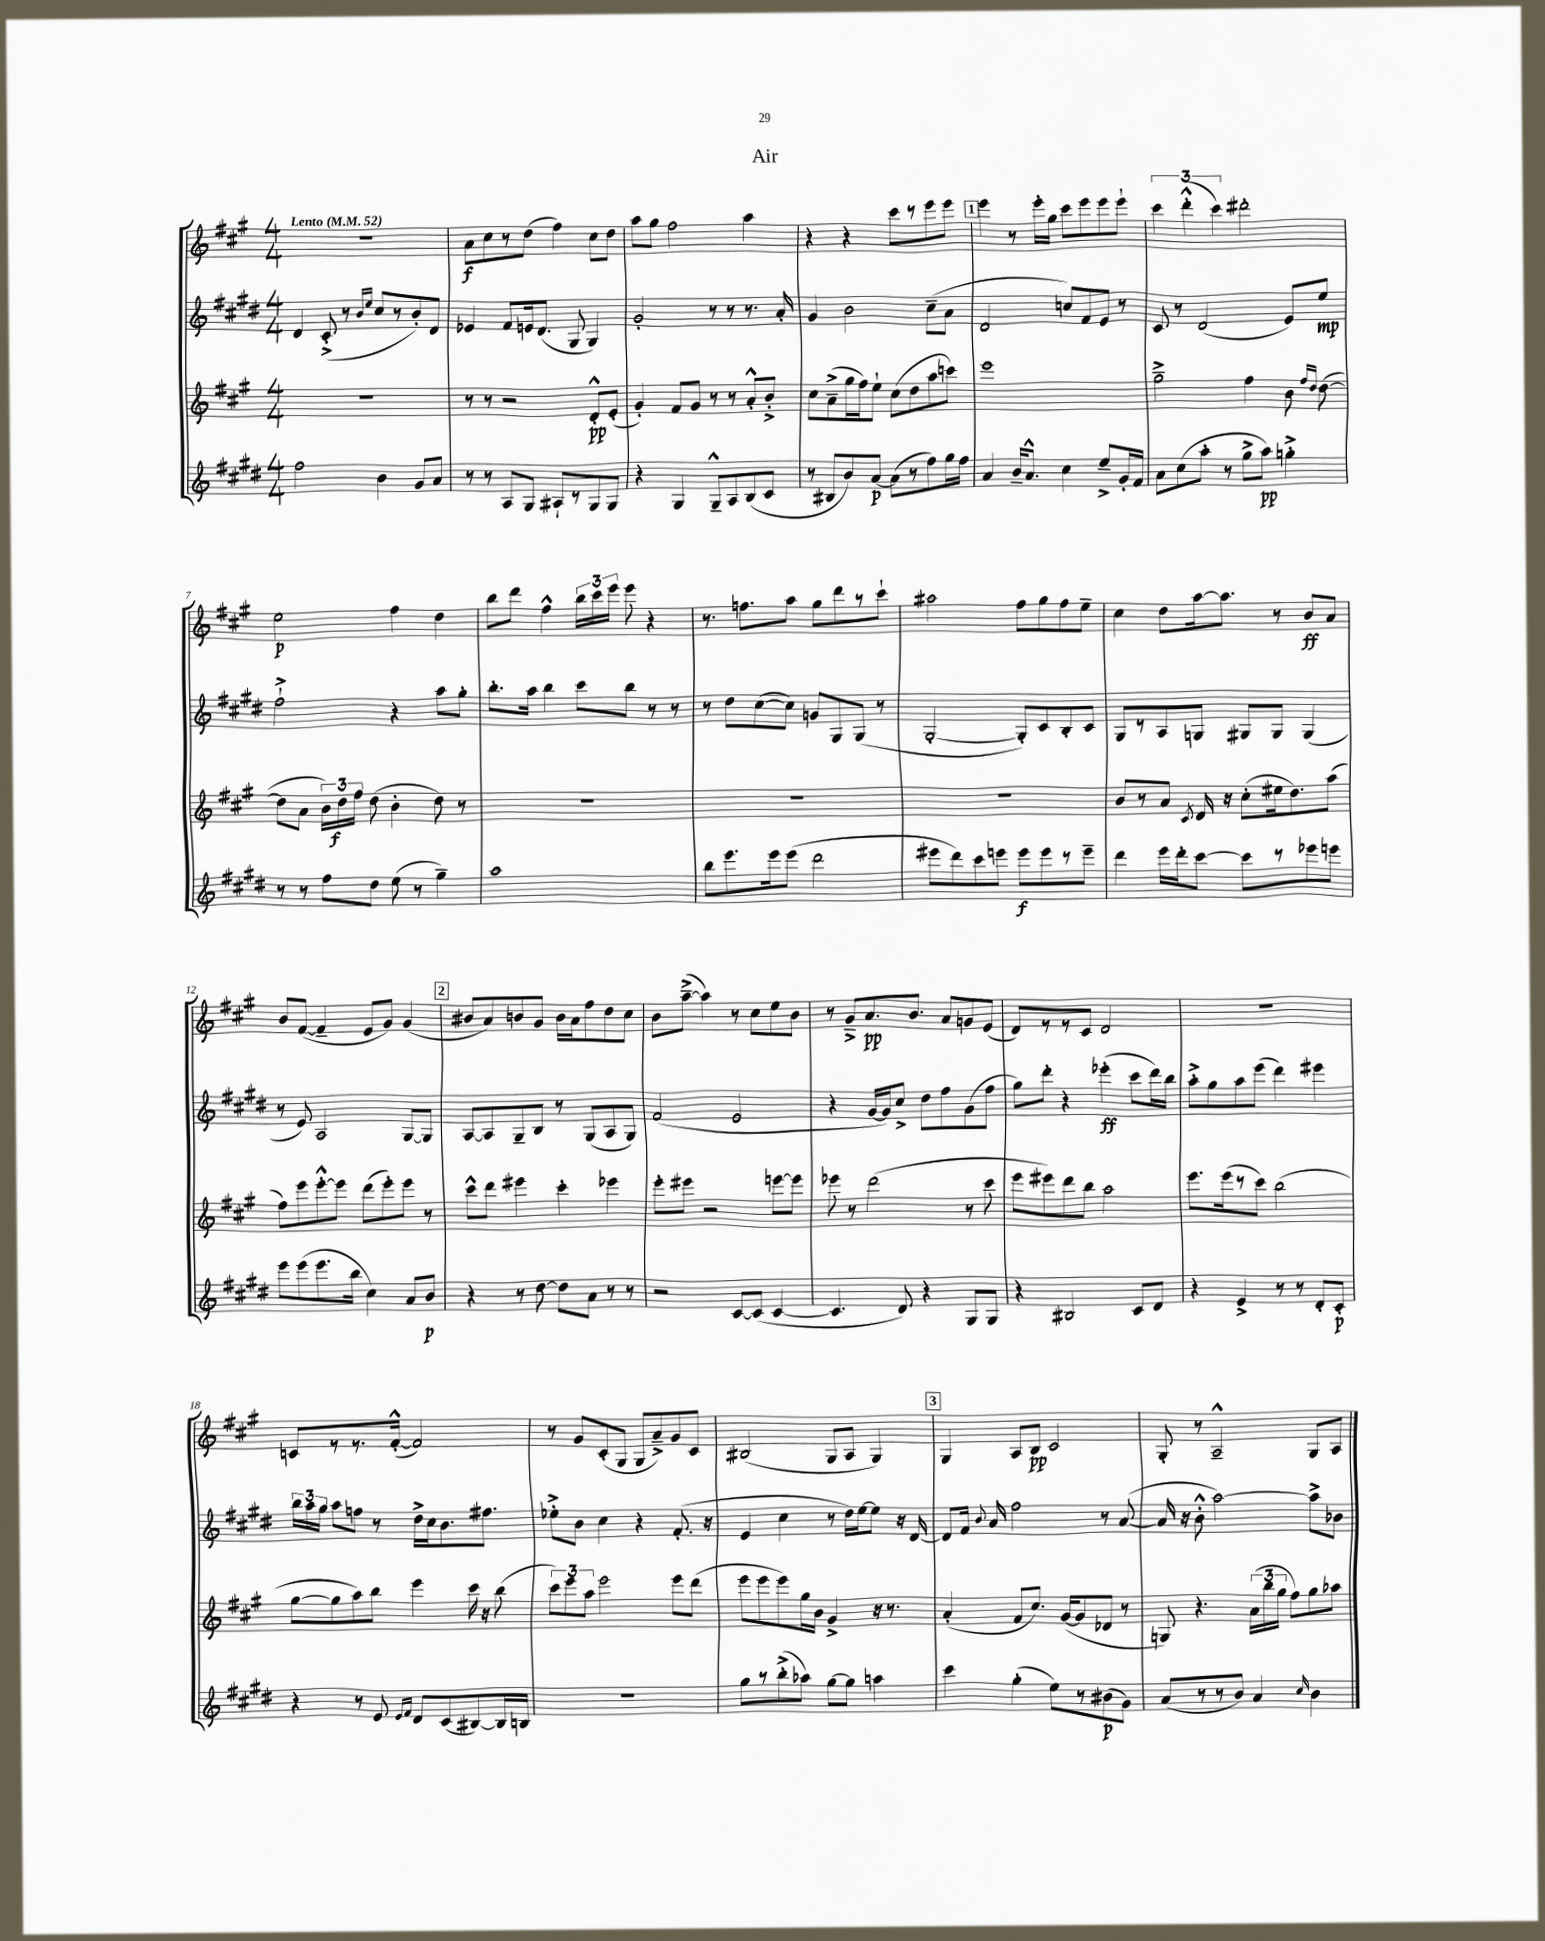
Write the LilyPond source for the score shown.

\header { title = "Air" }
<<
\new StaffGroup <<
\new Staff = "s0" {
    \clef treble \key a \major \numericTimeSignature \time 4/4 \tempo "Lento" 4 = 52
    \autoBeamOff R1 |
    a'8[\f cis''8 r8 d''8]( fis''4) cis''8[ d''8] |
    a''8[ gis''8] fis''2 a''4 |
    r4 r4 cis'''8[ r8 e'''8 e'''8] |
    \mark \markup { \box "1" } e'''4 r8 e'''16[-. gis''16] cis'''8[ e'''8 e'''8 e'''8]-! |
    \tuplet 3/2 { cis'''4 d'''4-.-^( cis'''4) } dis'''2-. |
    e''2\p fis''4 d''4 |
    b''8[ d'''8] fis''4-^ \tuplet 3/2 { b''16[ cis'''16 e'''16] } e'''8 r4 |
    r8. f''8.[ a''8] gis''8[ d'''8 r8 cis'''8]-! |
    ais''2 fis''8[ gis''8 fis''8 e''8]-- |
    cis''4 d''8[ a''16~ a''8.] r8 b'8[\ff a'8] |
    b'8[ fis'8]~( fis'4-- e'8[ gis'8]) gis'4( |
    \mark \markup { \box "2" } bis'8[ a'8) b'8 gis'8] b'16[ a'16 fis''8 d''8 cis''8] |
    b'8[ a''8]~--->( a''4) r8 cis''8[ e''8 b'8] |
    r8 gis'8[---> a'8.\pp b'8.] a'8[ g'8 e'8]( |
    d'8[) r8 r8 cis'8] d'2 |
    R1 |
    c'8[ r8 r8. fis'16]~-.-^( fis'2) |
    r8 gis'8[ cis'8-.( gis8] gis8[ a'8--->) gis'8 cis'8] |
    bis2( gis8[ a8] gis4) |
    \mark \markup { \box "3" } gis4 a8[ b8]\pp cis'2 |
    gis8-. r8 a2---^ gis8[ a8] \bar "|." |
}
\new Staff = "s1" {
    \clef treble \key e \major \numericTimeSignature \time 4/4
    \autoBeamOff dis'4 cis'8-.->( r8 \grace { b'16[ e''16] } cis''8[ r8 b'8-.) dis'8] |
    ees'4 fis'8[ e'16 dis'8.]( gis8 gis4) |
    gis'2-. r8 r8 r8. a'16-. |
    gis'4 b'2 cis''8[--( a'8] |
    \mark \markup { \box "1" } dis'2 c''8[) fis'8 e'8] r8 |
    cis'8 r8 dis'2( e'8[) e''8]\mp |
    fis''2-!-> r4 a''8[ gis''8]-. |
    b''8.[-. a''16] b''4 cis'''8[ b''8] r8 r8 |
    r8 dis''8[ cis''8~( cis''8]) g'8[ gis8 gis8]( r8 |
    gis2~-. gis8[-.) cis'8 b8-. cis'8] |
    gis8[ r8 a8 g8] gis8[ gis8] gis4( |
    r8 e'8) a2 gis8[~ gis8] |
    \mark \markup { \box "2" } a8[~ a8 gis8-- b8] r8 gis8[( a8 gis8]) |
    fis'2( e'2 |
    r4 gis'16[~ gis'16) cis''8]-> dis''8[ fis''8 gis'8( fis''8] |
    gis''8[) dis'''8]-. r4 ees'''4-.\ff( cis'''8[ dis'''16) b''16] |
    a''8[-.-> gis''8 a''8 e'''8]( dis'''4) eis'''4 |
    \tuplet 3/2 { b''16[ a''16 gis''16] } a''8[ f''8] r8 dis''16[-> cis''16 b'8. fis''8.] |
    ees''8[-.-> b'8] cis''4 r4 fis'8.-.( r16 |
    e'4 cis''4 r8 dis''16[) e''16~ e''8] r16 dis'16~ |
    \mark \markup { \box "3" } dis'8[ fis'16] \appoggiatura { b'8 } a'16 fis''2 r8 a'8~( |
    a'16 r16 b'8-.-^ a''2~) a''8[-> bes'8] \bar "|." |
}
\new Staff = "s2" {
    \clef treble \key a \major \numericTimeSignature \time 4/4
    \autoBeamOff r1 |
    r8 r8 r2 d'8[-.-^\pp e'8]-.( |
    gis'4-.) fis'8[ gis'8] r8 r8 a'8[-.-^ b'8]-.-> |
    cis''8[ a'8--->( gis''16 fis''16) e''8]-! cis''8[( d''8 a''8 c'''8]) |
    \mark \markup { \box "1" } e'''1 |
    gis''2---> fis''4 b'8 \grace { fis''16[ d''16] } d''8~( |
    d''8[ a'8] \tuplet 3/2 { b'16[) d''16\f fis''16] } d''8( b'4-. d''8) r8 |
    R1 |
    R1 |
    R1 |
    b'8[ r8 a'8] \acciaccatura { cis'8 } d'16 r16 cis''8[-.( eis''16 d''8.) a''8]( |
    fis''8[) e'''8 e'''8~-.-^ e'''8] d'''8[( e'''8-.) e'''8] r8 |
    \mark \markup { \box "2" } cis'''8[-^ d'''8] eis'''4 cis'''4-. ees'''4 |
    e'''8[-. eis'''8] r2 e'''8[~ e'''8] |
    ees'''8 r8 d'''2( r8 cis'''8 |
    e'''8[ eis'''8) d'''8 b''8] a''2 |
    e'''8.[ e'''16( r8 cis'''8]) b''2( |
    gis''8[~ gis''8 a''8) b''8] e'''4 cis'''16 r16 b''8( |
    \tuplet 3/2 { cis'''8[) e'''8 a''8] } e'''2 e'''8[ d'''8]( |
    e'''8[ e'''8 e'''8) gis''16 b'16] gis'4-> r16 r8. |
    \mark \markup { \box "3" } a'4-.( fis'8[ cis''8.]) gis'16[~( gis'8 des'8] r8 |
    g8) r4. \tuplet 3/2 { a'16[( b''16 gis''16] } fis''8[) gis''8 aes''8] \bar "|." |
}
\new Staff = "s3" {
    \clef treble \key e \major \numericTimeSignature \time 4/4
    \autoBeamOff fis''2 b'4 gis'8[ a'8] |
    r8 r8 a8[ gis8] ais8[-! r8 gis8 gis8] |
    r4 gis4 gis8[---^ a8 b8( cis'8] |
    r8 bis8[ b'8) a'8]~\p a'8[( r8 fis''8) gis''16 fis''16] |
    \mark \markup { \box "1" } a'4 b'16[-- a'8.]-^ cis''4 e''8[---> gis'16-. fis'16] |
    a'8[ cis''8( a''8]-. r8 gis''8[-> a''8]\pp) g''4-.-> |
    r8 r8 fis''8[ dis''8] e''8( r8 gis''4--) |
    a''1 |
    b''8[ e'''8. e'''16 e'''8]( dis'''2 |
    eis'''8[ dis'''8) cis'''8 e'''8] e'''8[\f e'''8 r8 e'''8]-- |
    dis'''4 e'''16[ dis'''16-. cis'''8]~ cis'''8[ r8 ees'''8 e'''8] |
    e'''8[ e'''8( e'''8. b''16] cis''4) a'8[ b'8]\p |
    \mark \markup { \box "2" } r4 r8 dis''8~ dis''8[ a'8] r8 r8 |
    r2 cis'8[~ cis'8]( cis'4~ |
    cis'4. dis'8) r4 gis8[ gis8] |
    r4 bis2 cis'8[ dis'8] |
    r4 e'4-> r8 r8 dis'8[-. cis'8]-.\p |
    r4 r8 e'8 \grace { e'16[ fis'16] } dis'8[ cis'8( bis8~) bis16 b16] |
    R1 |
    gis''8[ r8 b''8-.->( aes''8]) gis''8[~ gis''8] a''4 |
    \mark \markup { \box "3" } cis'''4 gis''4-.( e''8[) r8 bis'8\p( gis'8]) |
    a'8[( r8 r8 b'8]) a'4 \grace { cis''16 } b'4 \bar "|." |
}
>>
>>
